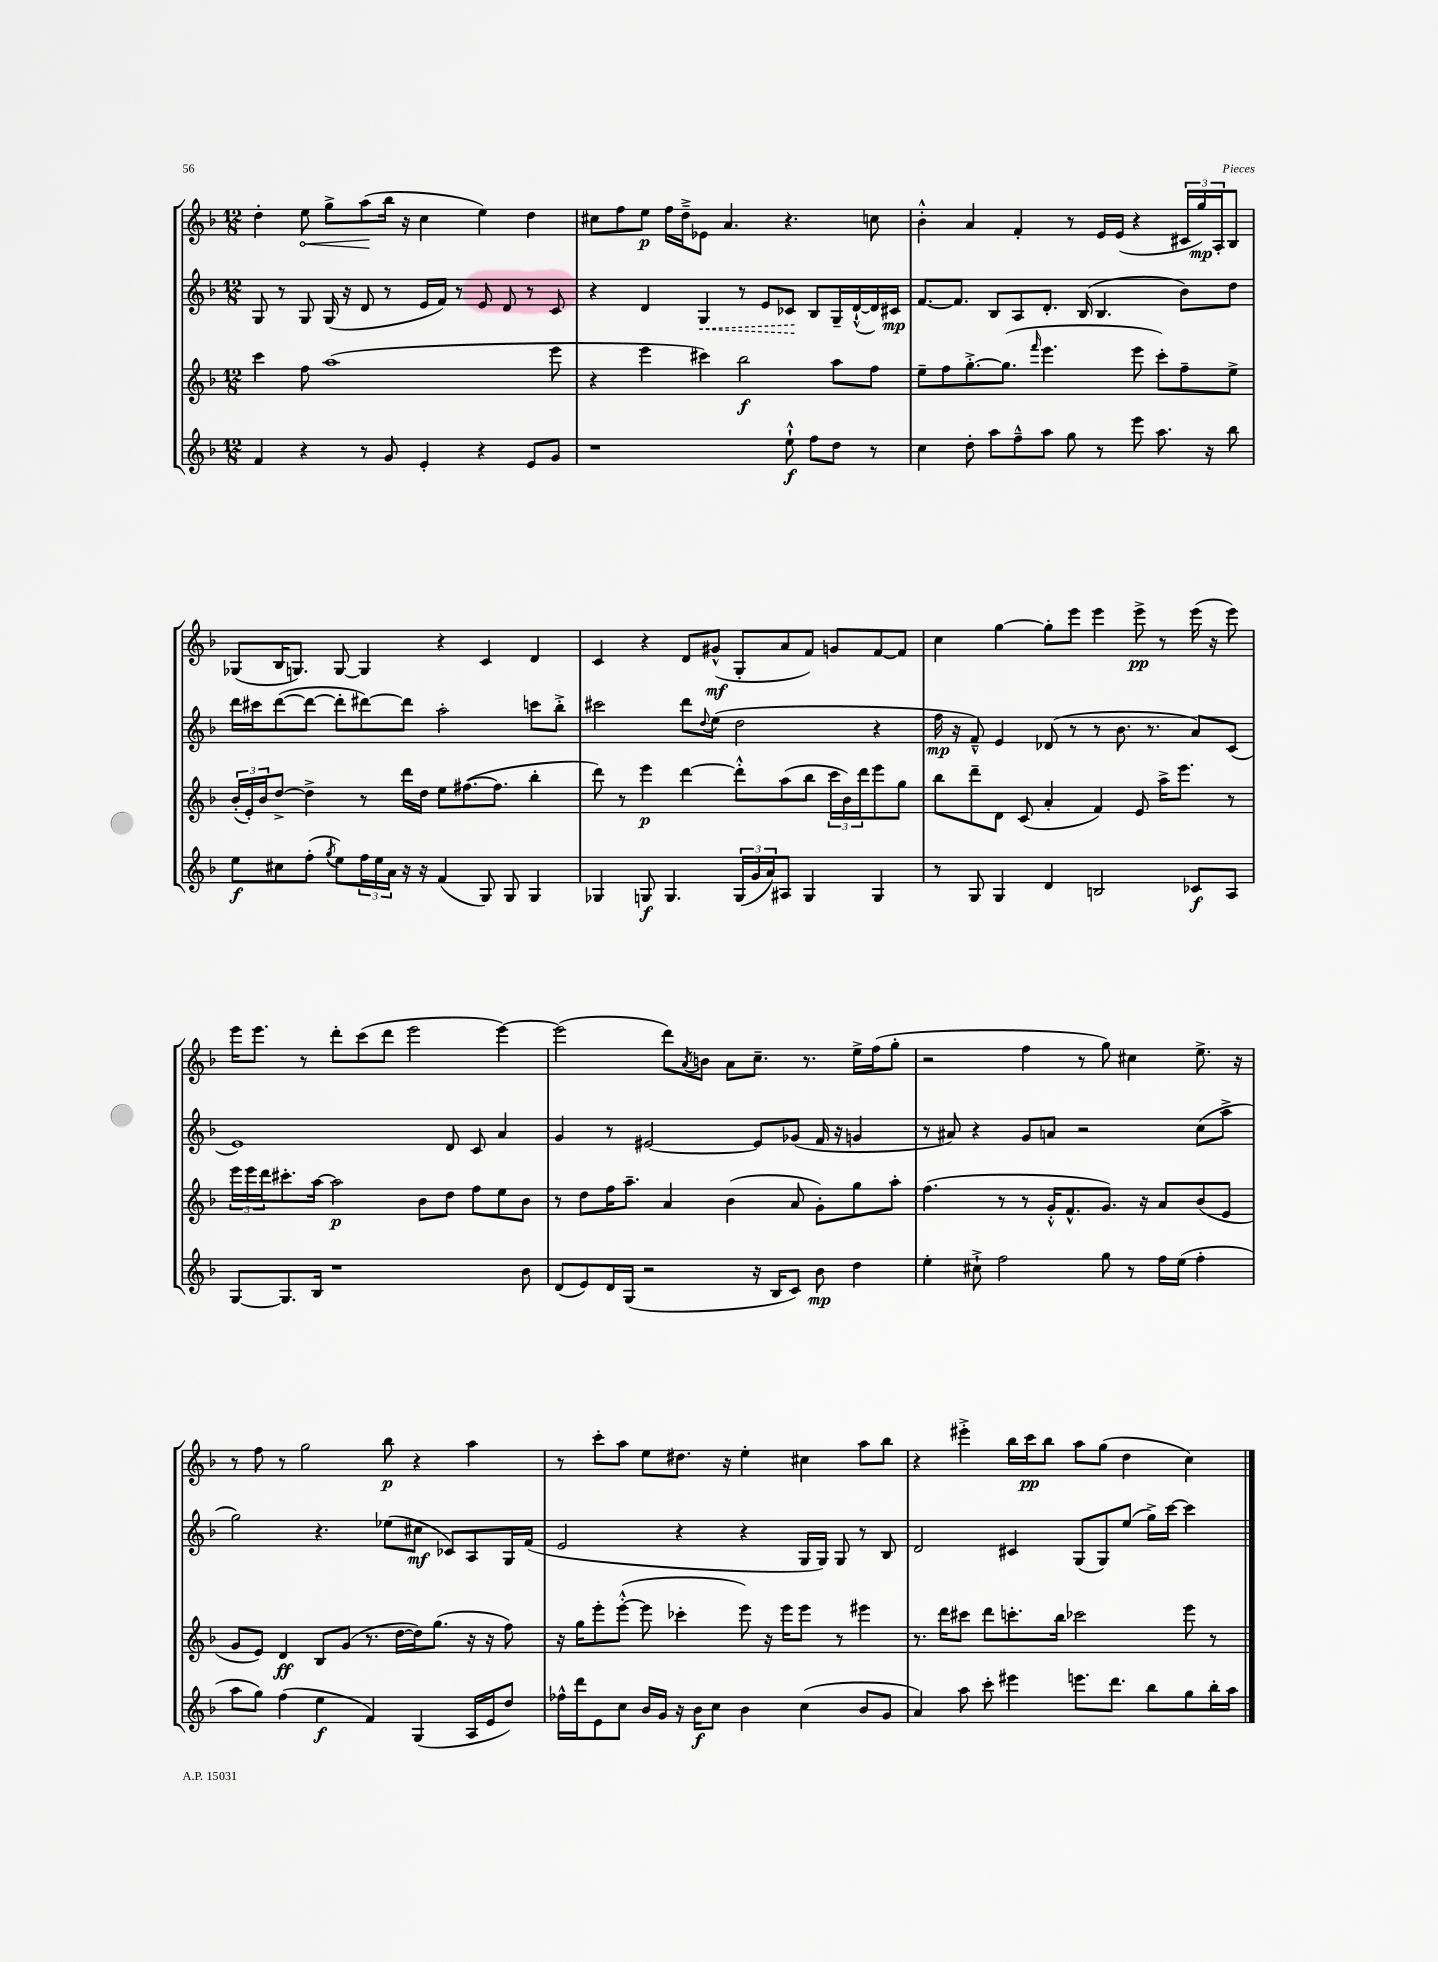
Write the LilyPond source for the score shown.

<<
\new StaffGroup <<
\new Staff = "s0" {
    \clef treble \key f \major \numericTimeSignature \time 12/8
    d''4-. \once \override Hairpin.circled-tip = ##t e''8\< g''8-> a''8\!( bes''16 r16 c''4 e''4) d''4 |
    cis''8 f''8 e''8\p f''16 d''16---> ees'8 a'4. r4. c''8 |
    bes'4-.-^ a'4 f'4-. r8 e'16 e'16( r4 \tuplet 3/2 { cis'16 g''16\mp) a16-. } bes8 |
    ges8( bes16 g8.) g8~ g4 r4 c'4 d'4 |
    c'4 r4 d'8 gis'8-^\mf( g8-. a'8 f'8) g'8 f'8~ f'8 |
    c''4 g''4~ g''8-. e'''8 e'''4 e'''8->\pp r8 e'''16( r16 e'''8) |
    e'''16 e'''8. r8 d'''8-. c'''8( d'''8 e'''2 e'''4~) |
    e'''2( d'''8) \acciaccatura { a'8 } b'8 a'8 c''8.-- r8. e''16-> f''16( g''8-. |
    r2 f''4 r8 g''8) cis''4 e''8.-> r16 |
    r8 f''8 r8 g''2 bes''8\p r4 a''4 |
    r8 c'''8-. a''8 e''8 dis''8. r16 e''4-. cis''4 a''8 bes''8 |
    r4 eis'''4-.-> bes''16 c'''16\pp bes''8 a''8 g''8( d''4 c''4) \bar "|." |
}
\new Staff = "s1" {
    \clef treble \key f \major \numericTimeSignature \time 12/8
    g8 r8 g8 g16( r16 d'8 r8 e'16 f'16) r8 e'8 d'8 r8 c'8 |
    r4 d'4 \once \override Hairpin.style = #'dashed-line g4\< r8 e'8 ces'8\! bes8 g16-- d'16~-!-^( d'16) cis'16\mp |
    f'8.~ f'8. bes8 a8 d'8.-. bes16( bes4. bes'8) d''8 |
    d'''16 cis'''16 d'''8~( d'''8~ d'''8-. dis'''8~) dis'''8 a''2-. c'''8 bes''8-.-> |
    cis'''2 d'''8 \appoggiatura { d''8 } e''8( d''2 r4 |
    f''16\mp r16 f'8---^) e'4 des'8( r8 r8 bes'8. r8. a'8) c'8( |
    e'1) d'8 c'8 a'4 |
    g'4 r8 eis'2~ eis'8 ges'8( f'16 r16 g'4 |
    r8 ais'8) r4 g'8 a'8 r2 c''8( a''8-> |
    g''2) r4. ees''8( cis''8\mf ces'8) a8 g16 f'16( |
    e'2 r4 r4 g16 g16) g8 r8 bes8 |
    d'2 cis'4 g8( g8) e''8( g''16->) c'''16~ c'''4 \bar "|." |
}
\new Staff = "s2" {
    \clef treble \key f \major \numericTimeSignature \time 12/8
    c'''4 f''8 a''1( e'''8 |
    r4 e'''4 cis'''4) bes''2\f a''8 f''8 |
    e''8-- f''8 g''8.~-.-> g''8.( \grace { f'''16 } e'''4. e'''8 c'''8-.) f''8-- e''8-> |
    \tuplet 3/2 { bes'16-.( e'16-.) bes'16 } d''8~-> d''4-> r8 d'''16 d''16 e''8 fis''8.~( fis''8. bes''4-. |
    d'''8) r8 e'''4\p d'''4~ d'''8-.-^ a''8( bes''8 \tuplet 3/2 { c'''16 bes'16) d'''16 } e'''8 g''8 |
    bes''8 d'''8-- d'8 c'8( a'4-. f'4) e'8 a''16-> e'''8. r8 |
    \tuplet 3/2 { e'''16 e'''16 d'''16 } cis'''8.-. a''16~ a''2\p bes'8 d''8 f''8 e''8 bes'8 |
    r8 d''8 f''16 a''8.-- a'4 bes'4( a'8 g'8-.) g''8 a''8-. |
    f''4.( r8 r8 g'16-.-^ f'8.-^ g'8.) r16 a'8 bes'8( e'8 |
    g'8 e'8) d'4\ff bes8 g'8( r8. d''16~ d''16) g''8.( r16 r16 f''8) |
    r16 g''16 e'''8-. e'''8~-.-^( e'''8 ces'''4-. e'''8) r16 e'''16 e'''8 r8 eis'''4 |
    r8. d'''16 cis'''8 d'''8 c'''8.-. bes''16 ces'''2 e'''8 r8 \bar "|." |
}
\new Staff = "s3" {
    \clef treble \key f \major \numericTimeSignature \time 12/8
    f'4 r4 r8 g'8 e'4-. r4 e'8 g'8 |
    r1 e''8-!-^\f f''8 d''8 r8 |
    c''4 d''8-. a''8 f''8---^ a''8 g''8 r8 e'''8 a''8. r16 bes''8 |
    e''8\f cis''8 f''8-.( \acciaccatura { g''8 } e''8) \tuplet 3/2 { f''16 e''16 a'16 } r16 r16 f'4( g8) g8 g4 |
    ges4 g8\f g4. \tuplet 3/2 { g16( g'16 a'16) } ais8 g4 g4 |
    r8 g8 g4 d'4 b2 ces'8\f a8 |
    g8~ g8. bes16 r1 bes'8 |
    d'8( e'8) d'16 g16( r2 r16 bes16 c'8) bes'8\mp d''4 |
    e''4-. cis''8-!-> f''2 g''8 r8 f''16 e''16( f''4-. |
    a''8 g''8) f''4( e''4\f f'4) g4( a16 e'16 d''8) |
    fes''16-^ d'''16 e'8 c''8 bes'16 g'16 r16 bes'16\f c''8 bes'4 c''4( bes'8 g'8 |
    a'4) a''8 c'''8-. eis'''4 e'''8. d'''8. bes''8 g''8 bes''16-. a''16 \bar "|." |
}
>>
>>
\layout { \context { \Score \remove "Bar_number_engraver" } }
